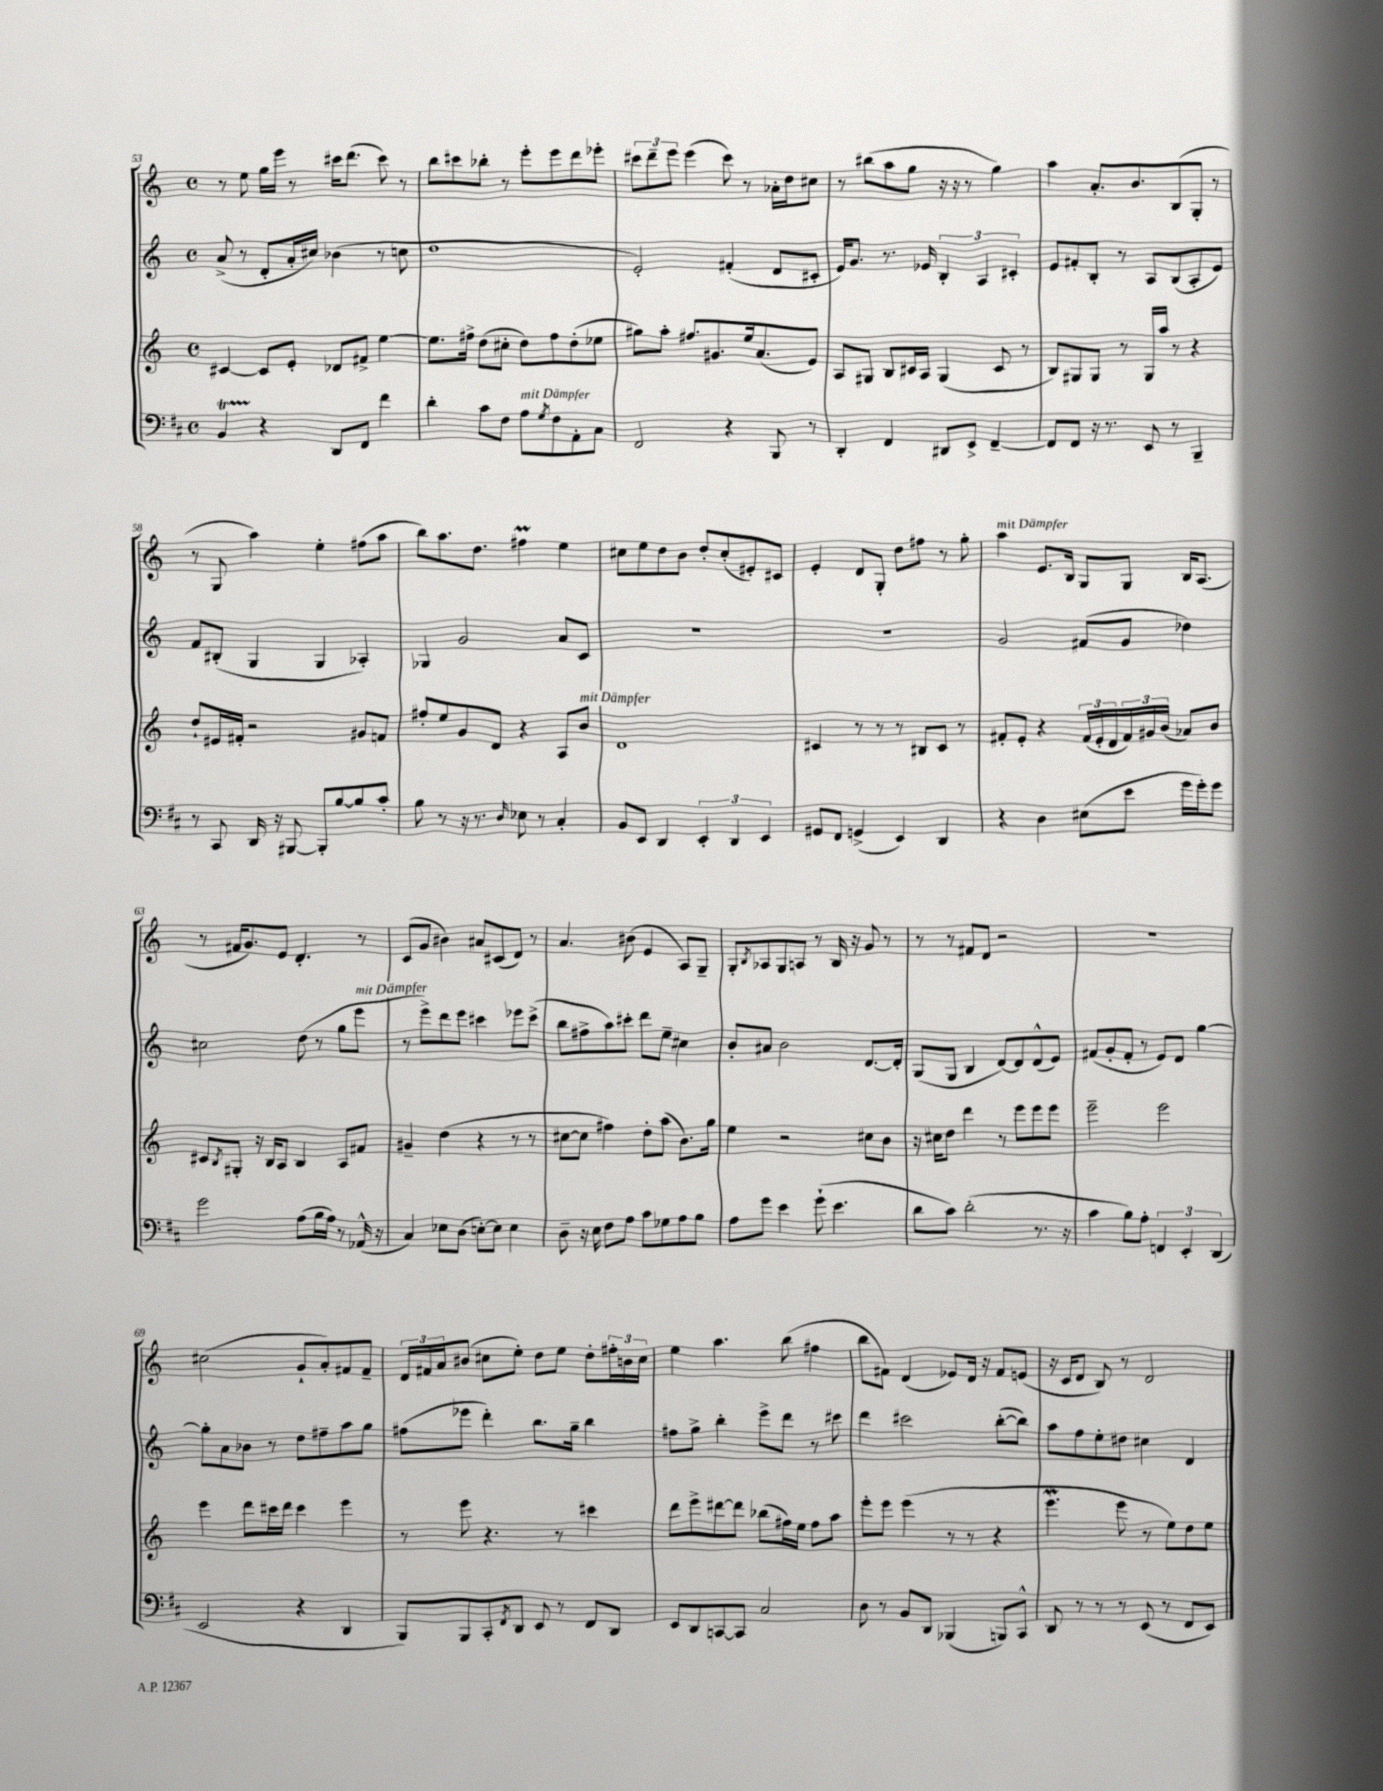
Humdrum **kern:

**kern	**kern	**kern	**kern
*staff4	*staff3	*staff2	*staff1
*clefF4	*clefG2	*clefG2	*clefG2
*k[f#c#]	*k[]	*k[]	*k[]
*M4/4	*M4/4	*M4/4	*M4/4
*met(c)	*met(c)	*met(c)	*met(c)
4BB	[4c#	(8a^	8r
.	.	8r	8ee
4r	8c#]	8d'	16gg
.	.	.	16eee
.	8e'	16a'	8r
.	.	16cc#)	.
8DD	8d-	(4b-	16ccc#
.	.	.	(8.ddd
8FF#	8f#^	.	.
4f#	[4ee	8r	8ccc#)
.	.	8cc	8r
=	=	=	=
4d'	8.ee]	1dd	8bb
.	.	.	8ccc#
.	16ff#^	.	.
8c#	(8dd	.	8bb-'
8F#	8cc#'	.	8r
8A	8dd)	.	8eee'
8qG	.	.	.
8F#	8ff#	.	8eee
8AA'	(8dd'	.	8ddd
8C#	8ee-	.	8eee-'
=	=	=	=
2FF#	8gg#)	2e')	12ccc#
.	.	.	12ddd~
.	8aa'	.	.
.	.	.	12eee
.	8.ff#	.	(4eee
.	8.g#	.	.
4r	.	(4f#'	8ccc#)
.	16ee	.	8r
.	(8.a	.	.
8BBB	.	8d	16a-'
.	.	.	16dd
8r	8e)	8c#'	8cc#
=	=	=	=
4DD'	8A	16e)	8r
.	.	8.g	.
.	8G#	.	(8bb#
4FF#	8B	8.r	8aa
.	16c#	.	8gg
.	16A	16e-	.
8DD#	(4G#	6B'	16r
.	.	.	16r
8EE^	.	.	8r
.	.	6A	.
[4FF#~	8c#	.	4gg)
.	.	6c#'	.
.	8r	.	.
=	=	=	=
8FF#]	8B)	8e	4aa
8FF#	8G#	8f#'	.
16r	8G#	8B'	8.a'
8.r	.	.	.
.	8r	8r	.
.	.	.	8.b
8EE	16G#	8A	.
.	16aa	.	.
8r	8r	(8B	(8B
4BBB~	4r	8A'	8G'
.	.	8e)	8r
=	=	=	=
8r	8dd`	8f	8r
8CC#	16e#	(8B#'	8G
.	16f#'	.	.
16DD	2r	4G	4aa)
16r	.	.	.
[8BBB#	.	.	.
8BBB#']	.	4G	4ee'
[8B	.	.	.
8B]	8g#	4A-')	(8ff#
8c#'	8f	.	8aa
=	=	=	=
8B	8ff#'	4G-	8bb)
8r	8ee	.	8.aa
16r	8g	2g	.
8.r	.	.	8.dd
.	8d	.	.
16qqD	.	.	.
8E-	4r	.	4ff#
8r	.	.	.
4C#'	8A	8a	4ee
.	8b	8c	.
=	=	=	=
8BB	1d	1r	8cc#
8EE	.	.	8ee
4DD	.	.	8dd
.	.	.	8b
6EE'	.	.	8dd'
.	.	.	(8cc#'
6DD	.	.	.
.	.	.	8e#')
6EE	.	.	.
.	.	.	8c#
=	=	=	=
8GG#	4c#	1r	4e'
8FF#	.	.	.
(4GG^	8r	.	8d
.	8r	.	8G'
4EE)	8r	.	8dd
.	8B#	.	8ff#
4DD	8c#	.	8r
.	8r	.	8gg'
=	=	=	=
4r	8f#'	2g	4aa
.	8e'	.	.
4D	4r	.	8.e
.	.	.	16B
(8E#	(24f#	(8f#	8G
.	24e'	.	.
.	24d	.	.
8e	24f#)	8g	8G
.	24g#	.	.
.	(24b	.	.
16g	8a-)	4dd-)	16B
16g')	.	.	(8.A
8g	8b	.	.
=	=	=	=
2g	8c#	2cc#	8r
.	8qB	.	.
.	8G#'	.	16f#
.	.	.	8.g)
.	16r	.	.
.	16B	.	.
.	8A	.	8e
(8A	4B	(8dd	4.d'
16B	.	8r	.
16A)	.	.	.
8r	8A	8gg	.
(16AA-^^	8f#	8eee	8r
16r	.	.	.
=	=	=	=
4C#)	4g#~	8r	(8c
.	.	8eee^)	8g
8E-	(4dd	8ddd	4b#)
(8D	.	8eee	.
[8E')	4r	4ccc#	8a#
8E]	.	.	(8c#
4E	8r	8eee-	8d)
.	8r	(8ccc#^	8r
=	=	=	=
8D~	[8cc#	8bb	4.a
16r	8cc#]	8ff#^	.
16E	.	.	.
8F#	4ff#)	8aa)	.
8A	.	8ccc#'	(8b#
8c#	8dd'	8ddd	4e
8G-	(8aa	8ee~	.
8A	8.b)	4cc#	8A)
8B	.	.	8G~
.	16gg	.	.
=	=	=	=
8A	4ee	8b'	8G'
.	.	.	8qB
8g	.	8a#	8A-
4e	2r	2b	8G
.	.	.	8A
(8g`	.	.	8r
4.e	.	.	16B
.	.	.	16r
.	8cc#	[8.d	8g
.	8b	.	8r
.	.	16d']	.
=	=	=	=
8d	16r	(8G	8r
.	16cc#	.	.
8c#)	8dd	8G	8r
(2d'	4ddd	4B	8f#
.	.	.	8d
.	8r	[8d)	2r
.	8eee	8d]	.
8.r	8eee	(8d^^	.
.	8eee	8e)	.
16r	.	.	.
=	=	=	=
4c#	2eee~	(8f#	1r
.	.	8g'	.
8B)	.	8f#'	.
8A'	.	8r	.
6FF	2eee	8e)	.
.	.	8d	.
6EE'	.	.	.
.	.	[4gg	.
(6DD	.	.	.
=	=	=	=
2EE	4eee	8gg']	(2cc#
.	.	8a	.
.	8ddd	8b-	.
.	16ccc#	8r	.
.	16ddd	.	.
4r	4ccc#	8dd	8g`
.	.	8ff#~	8a')
4DD	4eee	8aa	8f#
.	.	8gg	8f#~
=	=	=	=
8BBB)	8r	(8ff#	24d
.	.	.	24f#
.	.	.	24a
8BBB	8eee	8eee-	(8b#
8CC#'	4.r	4ddd')	8cc#
8qFF#	.	.	.
8DD	.	.	8ee')
8EE	.	8.bb	8dd
8r	8r	.	8ee
.	.	16gg~	.
8FF#	4ccc#	4bb	8dd'
8DD	.	.	24ff#'
.	.	.	24b
.	.	.	24cc#
=	=	=	=
8EE	8ddd	8ff#	4ee
8DD	8eee^	8gg^	.
[8CC	[8ddd#	4bb'	4.aa
8CC]	8ddd#]	.	.
2C#	(8bb-	8eee^	.
.	16ff#)	8ddd	(8bb
.	16ee	.	.
.	8ff#	8r	4ff#
.	8aa	8ccc#	.
=	=	=	=
8D	8eee'	4ddd	8bb
8r	8eee	.	8f#)
8BB	(4eee	2ccc#	(4d
8DD	.	.	.
(4BBB-	8r	.	8e-)
.	8r	.	16d
.	.	.	16r
8BBB)	4r	([8bb'	8f#
8CC#^^	.	8bb])	(8e
=	=	=	=
8DD	4.eee	8aa	16r
.	.	.	16c
8r	.	8ff	8d
8r	.	8ee'	8B)
8r	8eee	8dd#	8r
(8EE	8r	4cc#	2d
8r	8ee)	.	.
8FF#	8dd	4d	.
8EE)	8ee	.	.
==	==	==	==
*-	*-	*-	*-
